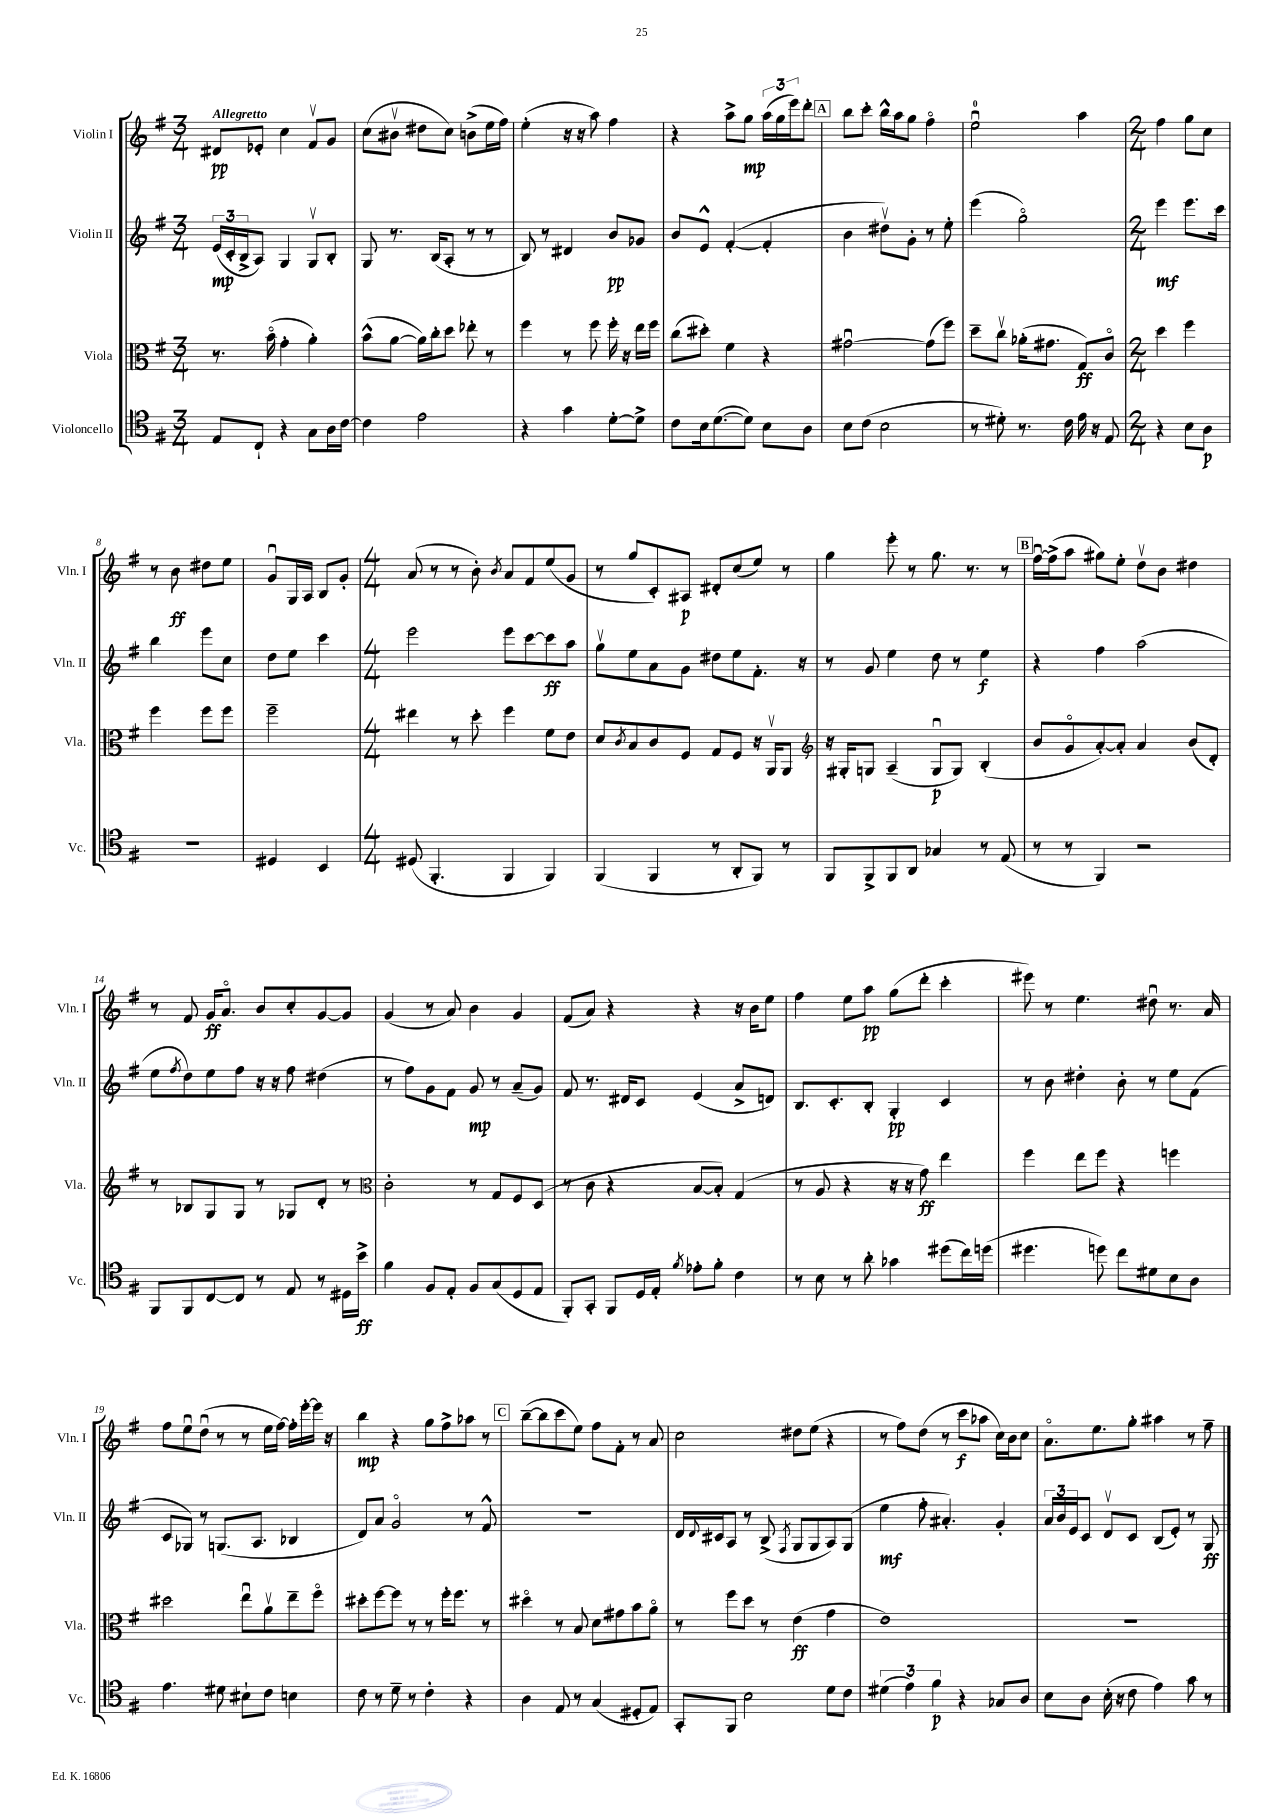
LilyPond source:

<<
\new StaffGroup <<
\new Staff = "s0" \with { instrumentName = "Violin I" shortInstrumentName = "Vln. I" } {
    \clef treble \key g \major \numericTimeSignature \time 3/4 \tempo "Allegretto"
    dis'8\pp ees'8-. c''4 fis'8\upbow g'8 |
    c''8( bis'8\upbow dis''8 c''8) b'8->( e''16 fis''16) |
    e''4-.( r16 r16 a''8) fis''4 |
    r4 a''8-> g''8\mp \tuplet 3/2 { a''16( g''16 e'''16) } d'''8-. |
    \mark \markup { \box "A" } b''8 c'''8-. b''16-^ a''16 g''8 fis''4\flageolet |
    e''2-0\downbow a''4 |
    \numericTimeSignature \time 2/4 fis''4 g''8 c''8 |
    r8 b'8\ff dis''8 e''8 |
    g'8\downbow g16 a16 b8 g'8-. |
    \numericTimeSignature \time 4/4 a'8( r8 r8 b'8-.) \acciaccatura { b'8 } a'8 fis'8 e''8( g'8 |
    r8 g''8 c'8-.) ais8\p dis'8-. c''8( e''8) r8 |
    g''4 e'''8-. r8 g''8. r8. r8 |
    \mark \markup { \box "B" } fis''16~\downbow fis''16->( a''8 gis''8) e''8-. d''8\upbow b'8 dis''4 |
    r8 fis'8 g'16\ff a'8.\flageolet b'8 c''8-. g'8~ g'8 |
    g'4( r8 a'8) b'4 g'4 |
    fis'8( a'8) r4 r4 r16 b'16 e''8 |
    fis''4 e''8 a''8\pp g''8( d'''8-. c'''4-. |
    eis'''8) r8 e''4. dis''8\downbow r8. a'16 |
    fis''8 e''8\downbow d''8\downbow( r8 r8 e''16 fis''16~) fis''16-. e'''16~-. e'''16 r16 |
    b''4\mp r4 g''8 fis''8-> aes''8 r8 |
    \mark \markup { \box "C" } b''8~--( b''8 c'''8 e''8) fis''8 fis'8-. r8 a'8 |
    c''2 dis''8 e''8( r4 |
    r8 fis''8) d''8( r8 c'''8\f aes''8 c''16) b'16 c''8 |
    a'8.\flageolet e''8. g''8-. ais''4 r8 fis''8-- \bar "|." |
}
\new Staff = "s1" \with { instrumentName = "Violin II" shortInstrumentName = "Vln. II" } {
    \clef treble \key g \major \numericTimeSignature \time 3/4
    \tuplet 3/2 { e'16\mp( c'16-. b16-> } a8) g4 g8\upbow b8-. |
    g8 r8. b16( a8-. r8 r8 |
    b8) r8 dis'4 b'8\pp ges'8 |
    b'8 e'8-^ fis'4~-.( fis'4-. |
    \mark \markup { \box "A" } b'4 dis''8\upbow) g'8-. r8 e''8-. |
    e'''4( g''2\flageolet) |
    \numericTimeSignature \time 2/4 e'''4\mf e'''8. c'''16 |
    b''4 e'''8 c''8 |
    d''8 e''8 c'''4 |
    \numericTimeSignature \time 4/4 e'''2 e'''8 c'''8~ c'''8\ff a''8 |
    g''8\upbow e''8 a'8 g'8 dis''8 e''8 fis'8.-. r16 |
    r8 g'8 e''4 d''8 r8 e''4\f |
    \mark \markup { \box "B" } r4 fis''4 a''2( |
    e''8 \acciaccatura { fis''8 } d''8) e''8 fis''8 r16 r16 fis''8 dis''4( |
    r8 fis''8) g'8 fis'8 g'8\mp r8 a'8--( g'8) |
    fis'8 r8. dis'16 c'8 e'4( a'8-> d'8) |
    b8. c'8.-. b8-. g4-.\pp c'4 |
    r8 b'8 dis''4-. b'8-. r8 e''8 fis'8( |
    c'8 ges8) r8 g8.( a8. bes4 |
    d'8) a'8 g'2\flageolet r8 fis'8-^ |
    \mark \markup { \box "C" } R1 |
    d'16 \appoggiatura { d'8 } cis'16 a8 r8 b8->( \acciaccatura { fis8 } g8 g8 a8) g8( |
    e''4\mf fis''8-. ais'4.-.) g'4-. |
    \tuplet 3/2 { a'16 b'16 e'16 } c'8 d'8\upbow c'8 b8( e'8-.) r8 g8\ff \bar "|." |
}
\new Staff = "s2" \with { instrumentName = "Viola" shortInstrumentName = "Vla." } {
    \clef alto \key g \major \numericTimeSignature \time 3/4
    r8. b'16\flageolet( g'4-. a'4-.) |
    b'8-^( a'8~ a'16) c''16-. d''8 ees''8-. r8 |
    fis''4 r8 fis''8 fis''16-. r16 e''16 fis''16 |
    c''8( dis''8-.) fis'4 r4 |
    \mark \markup { \box "A" } gis'2~\downbow gis'8( fis''8) |
    d''8-- c''8\upbow aes'16-.( gis'8. g8\ff) c'8\flageolet |
    \numericTimeSignature \time 2/4 d''4 fis''4 |
    fis''4 fis''8 fis''8 |
    fis''2-- |
    \numericTimeSignature \time 4/4 eis''4 r8 d''8-. fis''4 fis'8 e'8 |
    d'8 \acciaccatura { c'8 } b8 c'8 fis8 g8 fis8 r16 a,16\upbow a,8 |
    \clef treble r16 gis16-. g8 a4--( g8\downbow\p g8) b4-.( |
    \mark \markup { \box "B" } b'8 g'8\flageolet a'8~-.) a'8-. a'4 b'8( d'8-.) |
    r8 bes8 g8 g8 r8 ges8 d'8-. r8 |
    \clef alto c'2-. r8 g8 fis8 d8( |
    r8 c'8 r4 b8~ b8-.) g4( |
    r8 a8 r4 r16 r16 g'8\ff) e''4 |
    fis''4 e''8 fis''8 r4 f''4 |
    dis''2 e''8\downbow a'8\upbow e''8-- fis''8\flageolet |
    dis''8-. fis''8~ fis''8 r8 r8 fis''16-. fis''8. r8 |
    \mark \markup { \box "C" } dis''4\flageolet r8 b8 d'8 gis'8 b'8 a'8\flageolet |
    r8 fis''8 d''8 r8 e'4\ff( g'4 |
    e'1) |
    R1 \bar "|." |
}
\new Staff = "s3" \with { instrumentName = "Violoncello" shortInstrumentName = "Vc." } {
    \clef tenor \key g \major \numericTimeSignature \time 3/4
    e8 c8-! r4 g8 a16 c'16~ |
    c'4 e'2 |
    r4 g'4 d'8~-. d'8-> |
    c'8 b16 d'8.~( d'8) b8 a8 |
    \mark \markup { \box "A" } b8 c'8( b2 |
    r8 dis'8-.) r8. c'16 e'16 r16 e8 |
    \numericTimeSignature \time 2/4 r4 b8 a8\p |
    R2 |
    dis4 b,4 |
    \numericTimeSignature \time 4/4 dis8( fis,4.-. fis,4 fis,4) |
    fis,4( fis,4 r8 a,8-. fis,8) r8 |
    fis,8 fis,8-> fis,8 a,8 ges4 r8 e8( |
    \mark \markup { \box "B" } r8 r8 fis,4) r2 |
    fis,8 fis,8 c8~ c8 r8 e8 r8 dis16 b'16->\ff |
    fis'4 fis8 e8-. fis8 g8( d8 e8 |
    fis,8-.) g,8-. fis,8 d16 e16-. \acciaccatura { fis'8 } ees'8-. fis'8-. c'4 |
    r8 b8 r8 a'8-. ges'4 dis''8( c''16) d''16( |
    dis''4. d''8) c''8 dis'8 b8 a8 |
    e'4. dis'8 bis8-! c'8 b4 |
    c'8 r8 d'8-- r8 c'4-. r4 |
    \mark \markup { \box "C" } a4 e8 r8 g4( dis8-. e8) |
    g,8-. fis,8 b2 d'8 c'8 |
    \tuplet 3/2 { dis'4( e'4) fis'4\p } r4 ges8 a8 |
    b8 a8 b16-.( r16 c'8 e'4) g'8 r8 \bar "|." |
}
>>
>>
